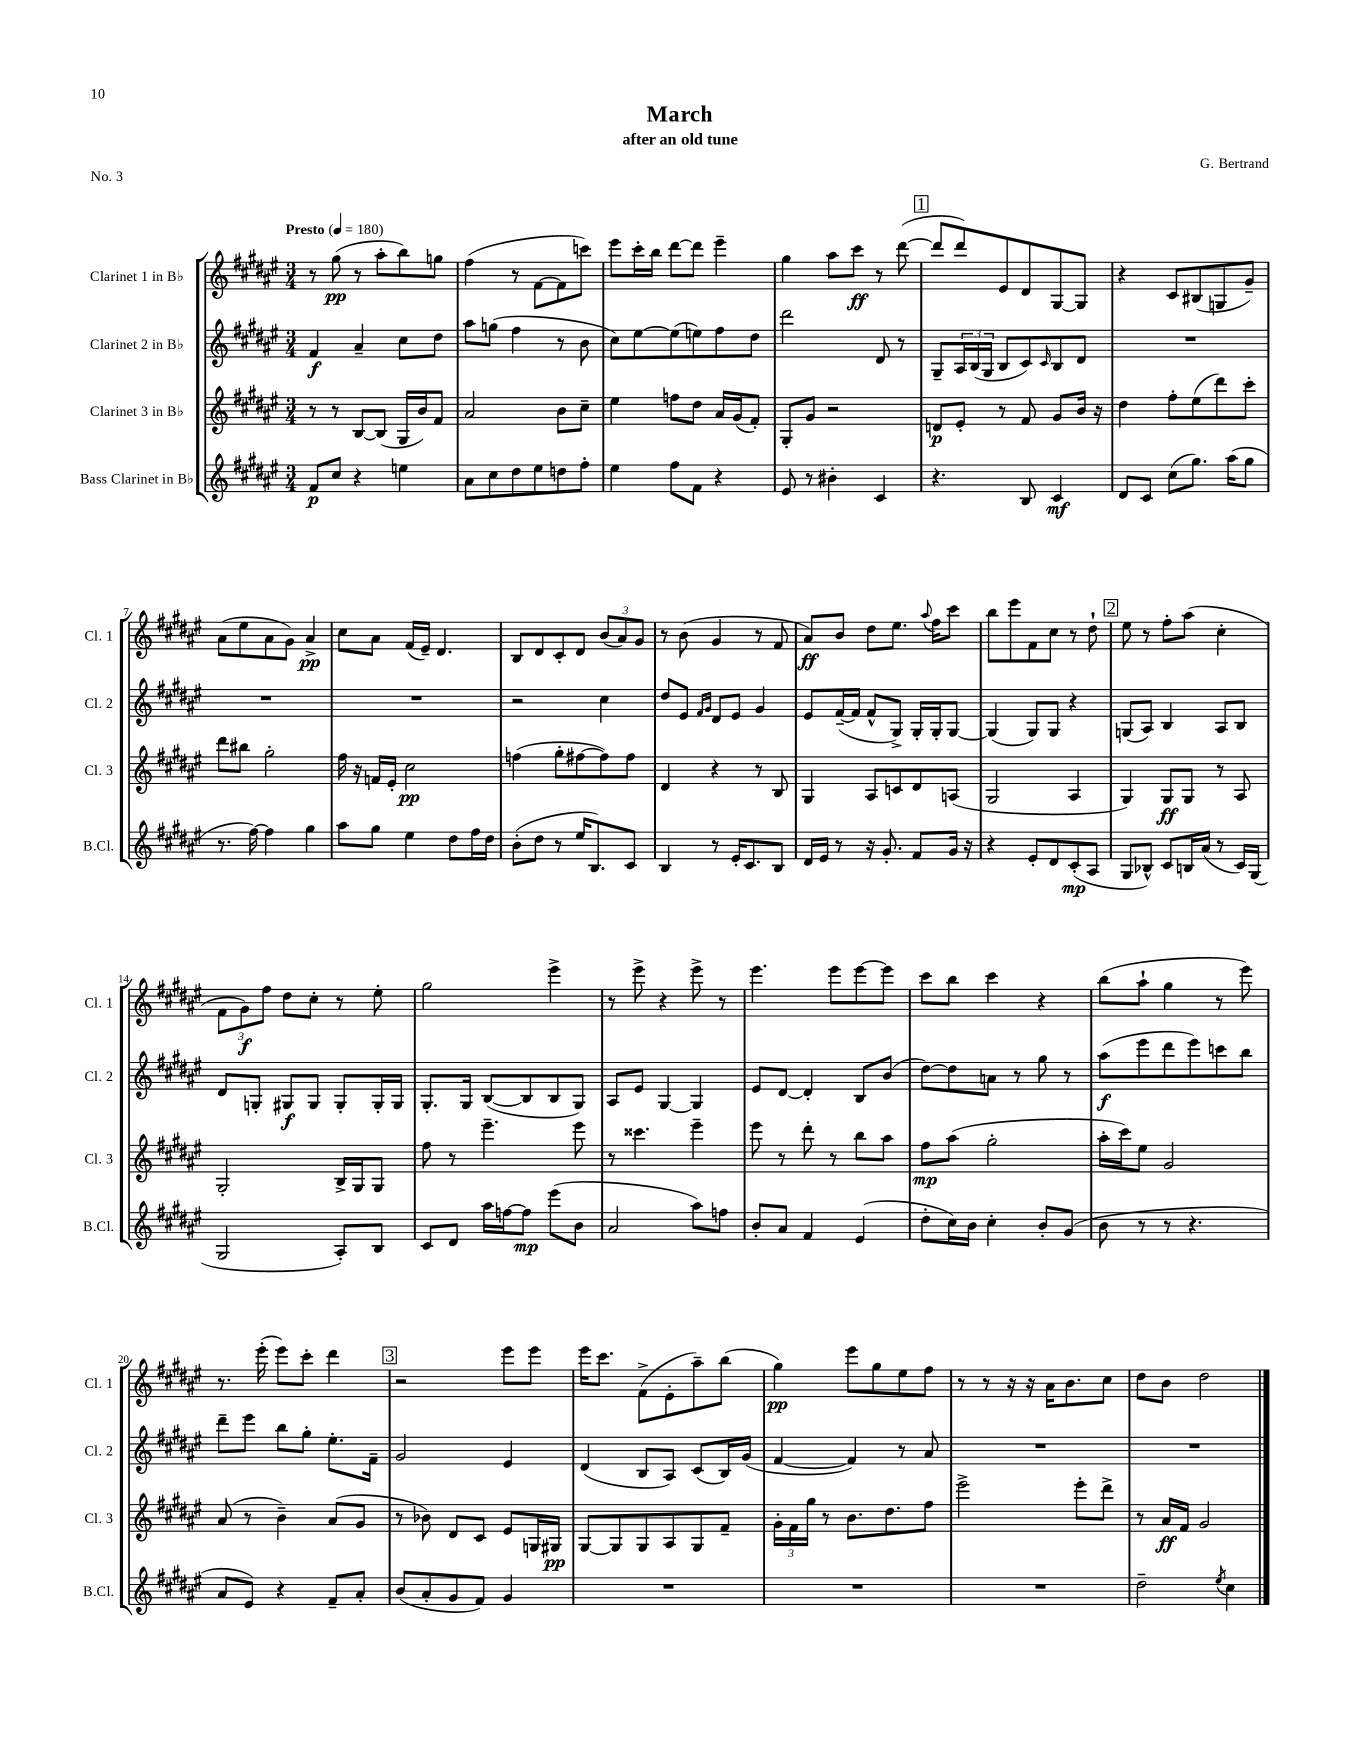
\header { title = "March" composer = "G. Bertrand" subtitle = "after an old tune" piece = "No. 3" }
<<
\new StaffGroup <<
\new Staff = "s0" \with { instrumentName = "Clarinet 1 in Bb" shortInstrumentName = "Cl. 1" } {
    \clef treble \key fis \major \numericTimeSignature \time 3/4 \tempo "Presto" 4 = 180
    r8 gis''8\pp( r8 ais''8-. b''8) g''8 |
    fis''4( r8 fis'8~ fis'8 c'''8) |
    eis'''8 cis'''16-. b''16 dis'''8~ dis'''8 eis'''4-- |
    gis''4 ais''8 cis'''8\ff r8 dis'''8~( |
    \mark \markup { \box "1" } dis'''8 dis'''8) eis'8 dis'8 gis8~ gis8 |
    r4 cis'8 bis8( g8 gis'8--) |
    ais'8( eis''8 ais'8 gis'8) ais'4->\pp |
    cis''8 ais'8 fis'16( eis'16--) dis'4. |
    b8 dis'8 cis'8-. dis'8 \tuplet 3/2 { b'8( ais'8) gis'8 } |
    r8 b'8( gis'4 r8 fis'8 |
    ais'8\ff) b'8 dis''8 eis''8. \appoggiatura { ais''8 } fis''16 cis'''8 |
    b''8 eis'''8 fis'8 cis''8 r8 dis''8-! |
    \mark \markup { \box "2" } eis''8 r8 fis''8-. ais''8( cis''4-. |
    \tuplet 3/2 { fis'8 gis'8\f) fis''8 } dis''8 cis''8-. r8 eis''8-. |
    gis''2 eis'''4-> |
    r8 eis'''8-> r4 eis'''8-> r8 |
    eis'''4. eis'''8 eis'''8~ eis'''8 |
    cis'''8 b''8 cis'''4 r4 |
    b''8( ais''8-! gis''4 r8 eis'''8) |
    r8. eis'''16-.( eis'''8) cis'''8-. dis'''4 |
    \mark \markup { \box "3" } r2 eis'''8 eis'''8 |
    eis'''16 cis'''8. fis'8->( eis'8-. ais''8--) b''8( |
    gis''4\pp) eis'''8 gis''8 eis''8 fis''8 |
    r8 r8 r16 r16 ais'16 b'8. cis''8 |
    dis''8 b'8 dis''2 \bar "|." |
}
\new Staff = "s1" \with { instrumentName = "Clarinet 2 in Bb" shortInstrumentName = "Cl. 2" } {
    \clef treble \key fis \major \numericTimeSignature \time 3/4
    fis'4\f ais'4-- cis''8 dis''8 |
    ais''8 g''8( fis''4 r8 b'8 |
    cis''8) eis''8~ eis''8( e''8) fis''8 dis''8 |
    dis'''2 dis'8 r8 |
    \mark \markup { \box "1" } gis8-- \tuplet 3/2 { ais16 b16( gis16 } b8 cis'8) \grace { cis'16 } b8 dis'8 |
    R2. |
    R2. |
    R2. |
    r2 cis''4 |
    dis''8 eis'8 \grace { fis'16 gis'16 } dis'8 eis'8 gis'4 |
    eis'8 fis'16~--( fis'16 fis'8-^ gis8->) gis16-. gis16-. gis8~ |
    gis4( gis8) gis8 r4 |
    \mark \markup { \box "2" } g8( ais8) b4 ais8 b8 |
    dis'8 g8-. gis8\f gis8 gis8-. gis16-. gis16 |
    gis8.-. gis16 b8~( b8 b8 gis8) |
    ais8 eis'8 gis4~ gis4 |
    eis'8 dis'8~ dis'4-. b8 b'8( |
    dis''8~) dis''8 a'8 r8 gis''8 r8 |
    ais''8\f( eis'''8 dis'''8 eis'''8) c'''8 b''8 |
    dis'''8-- eis'''8 b''8 gis''8-. eis''8.-. fis'16-- |
    \mark \markup { \box "3" } gis'2 eis'4 |
    dis'4( b8 ais8) cis'8( b16) gis'16( |
    fis'4~ fis'4) r8 ais'8 |
    R2. |
    R2. \bar "|." |
}
\new Staff = "s2" \with { instrumentName = "Clarinet 3 in Bb" shortInstrumentName = "Cl. 3" } {
    \clef treble \key fis \major \numericTimeSignature \time 3/4
    r8 r8 b8~ b8( gis16 b'16) fis'8 |
    ais'2 b'8 cis''8-- |
    eis''4 f''8 dis''8 ais'16 gis'16( fis'8-.) |
    gis8-. gis'8 r2 |
    \mark \markup { \box "1" } d'8\p eis'8-. r8 fis'8 gis'8 b'16 r16 |
    dis''4 fis''8-. eis''8( dis'''8) cis'''8-. |
    dis'''8 bis''8 gis''2-. |
    fis''16 r16 f'16 eis'16-. cis''2\pp |
    f''4( gis''8-. fis''8~ fis''8) fis''8 |
    dis'4 r4 r8 b8 |
    gis4 ais8 c'8 dis'8 a8( |
    gis2 ais4 |
    \mark \markup { \box "2" } gis4) gis8\ff gis8 r8 ais8 |
    gis2-. b16-> gis16 gis8 |
    fis''8 r8 eis'''4.-- eis'''8 |
    r8 cisis'''4. eis'''4-- |
    eis'''8 r8 dis'''8-. r8 b''8 ais''8 |
    fis''8\mp ais''8( gis''2-. |
    ais''16-. cis'''16) eis''8 gis'2 |
    ais'8( r8 b'4--) ais'8( gis'8 |
    \mark \markup { \box "3" } r8 bes'8) dis'8 cis'8 eis'8 g16 gis16\pp |
    gis8~ gis8 gis8 ais8 gis8 fis'8-- |
    \tuplet 3/2 { gis'16-. fis'16 gis''16 } r8 b'8. dis''8. fis''8 |
    eis'''2-> eis'''8-. dis'''8-> |
    r8 ais'16\ff fis'16 gis'2 \bar "|." |
}
\new Staff = "s3" \with { instrumentName = "Bass Clarinet in Bb" shortInstrumentName = "B.Cl." } {
    \clef treble \key fis \major \numericTimeSignature \time 3/4
    fis'8\p cis''8 r4 e''4 |
    ais'8 cis''8 dis''8 eis''8 d''8 fis''8-. |
    eis''4 fis''8 fis'8 r4 |
    eis'8 r8 bis'4-. cis'4 |
    \mark \markup { \box "1" } r4. b8 cis'4\mf |
    dis'8 cis'8 cis''8( gis''8.) ais''16( gis''8 |
    r8. fis''16~) fis''4 gis''4 |
    ais''8 gis''8 eis''4 dis''8 fis''16 dis''16 |
    b'8-.( dis''8 r8 eis''16 b8.) cis'8 |
    b4 r8 eis'16-. cis'8. b8 |
    dis'16 eis'16 r8 r16 gis'8.-. fis'8 gis'16 r16 |
    r4 eis'8-. dis'8 cis'8-.\mp( ais8 |
    \mark \markup { \box "2" } gis8 bes8-^) cis'8 b16 ais'16( r8 cis'16) gis16( |
    gis2 ais8-.) b8 |
    cis'8 dis'8 ais''16 f''16~ f''8\mp eis'''8( b'8 |
    ais'2 ais''8) f''8 |
    b'8-. ais'8 fis'4 eis'4( |
    dis''8-. cis''16) b'16 cis''4-. b'8-. gis'8( |
    b'8 r8 r8 r4. |
    ais'8 eis'8) r4 fis'8-- ais'8-. |
    \mark \markup { \box "3" } b'8( ais'8-. gis'8 fis'8) gis'4 |
    R2. |
    R2. |
    R2. |
    dis''2-- \acciaccatura { eis''8 } cis''4 \bar "|." |
}
>>
>>
